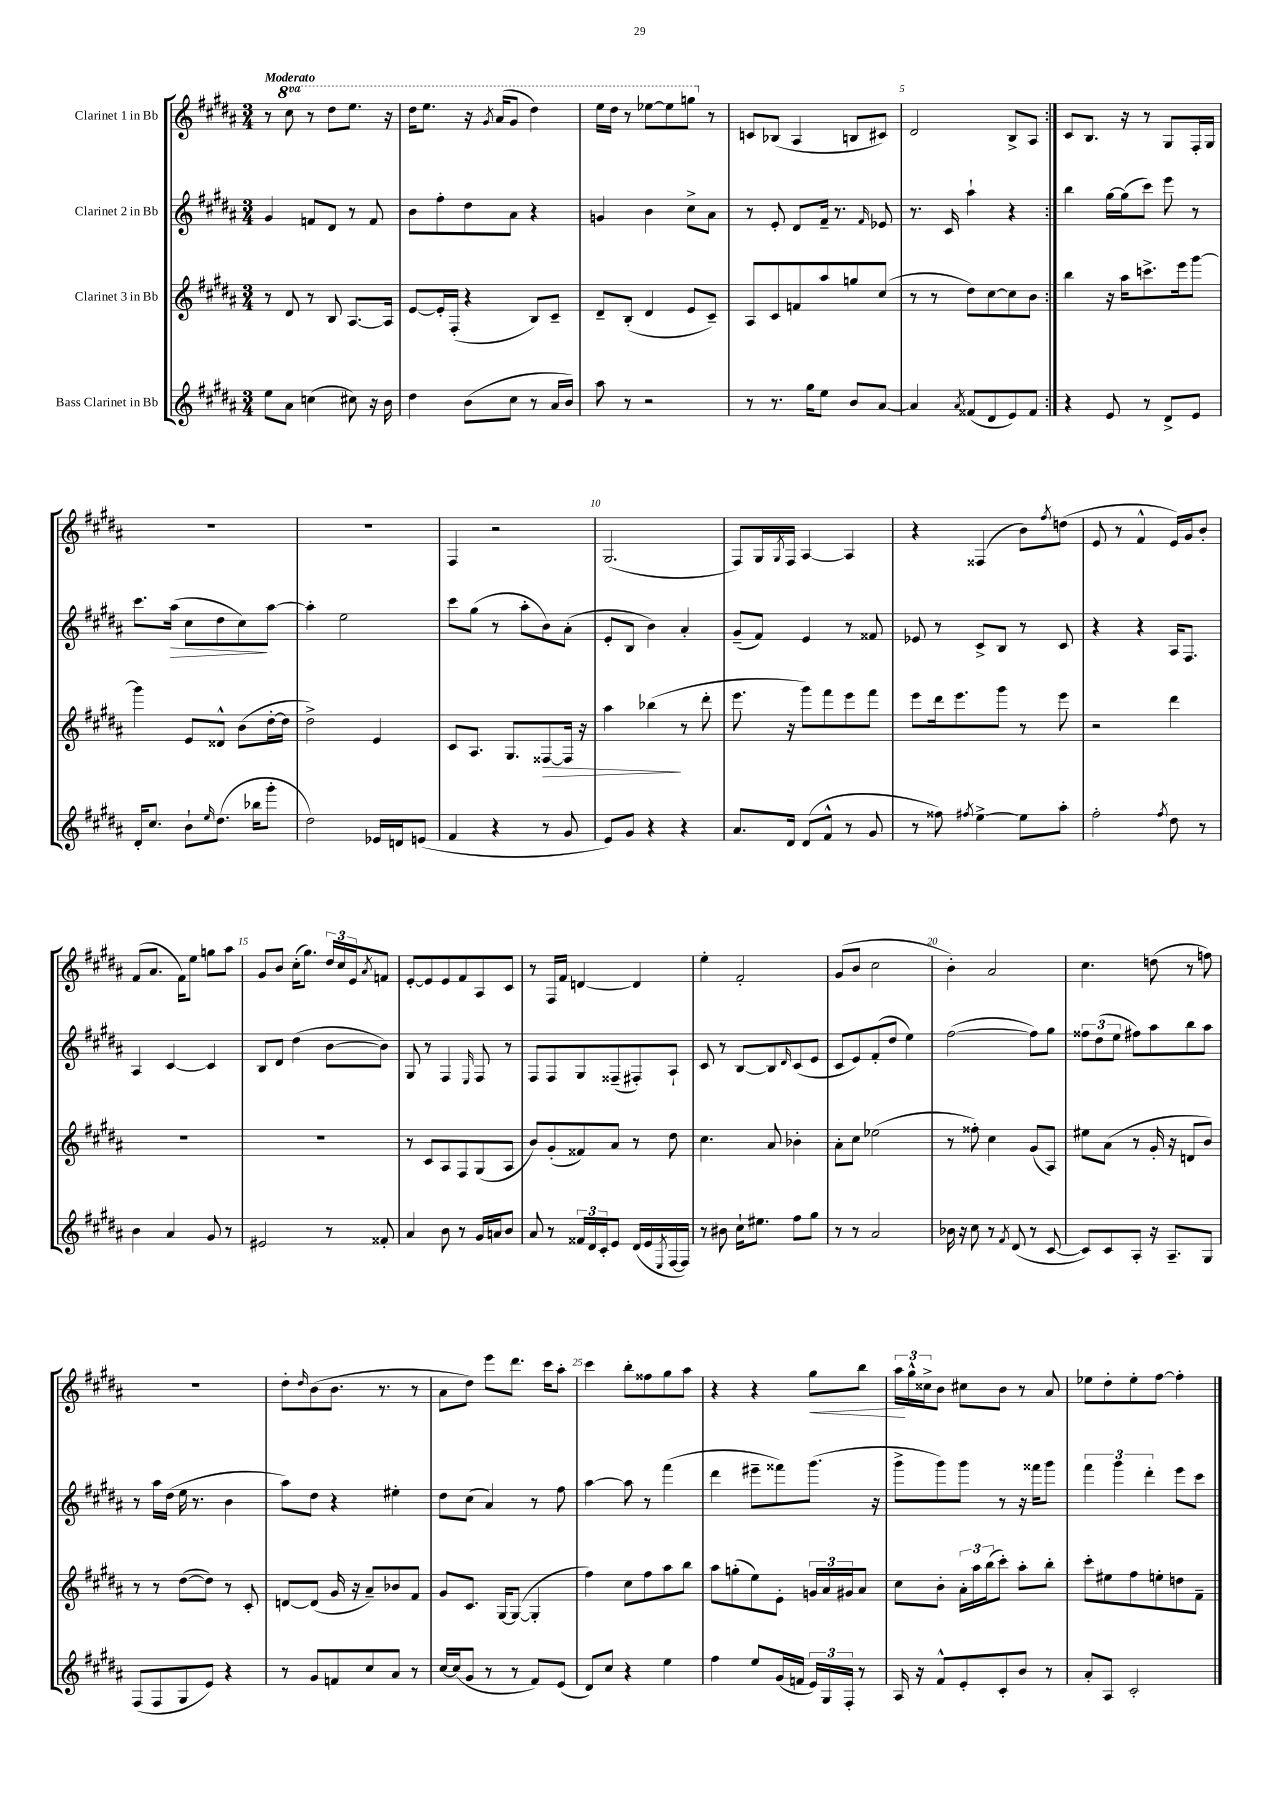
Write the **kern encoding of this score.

**kern	**kern	**kern	**kern
*staff4	*staff3	*staff2	*staff1
*clefG2	*clefG2	*clefG2	*clefG2
*k[f#c#g#d#a#]	*k[f#c#g#d#a#]	*k[f#c#g#d#a#]	*k[f#c#g#d#a#]
*M3/4	*M3/4	*M3/4	*M3/4
8ee	8r	4g#	8r
8a#	8d#	.	8ccc#
(4cc	8r	8f	8r
.	8B	8d#	8ddd#
8cc#)	[8.A#	8r	8.eee
16r	.	8f	.
16b	16A#]	.	16r
=	=	=	=
4dd#	[8e	8b	16ddd#
.	.	.	8.eee
.	16e']	8ff#'	.
.	(16F#'	.	.
(8b	4r	8dd#	16r
.	.	.	8qgg#
.	.	.	(16aa#
8cc#	.	8a#	8gg#
8r	8B)	4r	4ddd#)
16a#	8c#~	.	.
16b)	.	.	.
=	=	=	=
8aa#	8d#~	4g	16eee
.	.	.	16ddd#
8r	(8B'	.	8r
2r	4d#	4b	[8eee-
.	.	.	8eee-]
.	8e	8cc#^	8ggg
.	8c#~)	8a#	8r
=	=	=	=
8r	8A#	8r	8c
8.r	8c#	8e'	(8B-
.	8f	8d#	4A#
16gg#	.	.	.
8ee	8aa#	16f#~	.
.	.	8.r	.
8b	8gg	.	8B
.	.	16qqf#	.
[8a#	(8cc#	8e-	8c#)
=	=	=	=
4a#]	8r	8.r	2d#
.	8r	.	.
.	.	16c#	.
8qa#	.	.	.
(8f##	8dd#)	4aa#`	.
8d#	[8cc#	.	.
8e)	8cc#]	4r	8B^
8f##	8b	.	8A#
=:|!	=:|!	=:|!	=:|!
4r	4bb	4bb	8c#
.	.	.	8.B
8e	16r	[16gg#	.
.	16aa#	(16gg#]	16r
8r	8.ccc^	8ccc#)	8r
8d#^	.	8eee	8G#
.	16eee	.	.
8e	[8ggg#	8r	16F#'
.	.	.	16G#
=	=	=	=
16d#'	4ggg#]	8.ccc#	2.r
8.cc#	.	.	.
.	.	(16aa#	.
8b`	8e	8cc#	.
16qqee	.	.	.
(8.dd#	8d##^^	8dd#	.
.	(8b	8cc#)	.
16bb-	.	.	.
8ggg#'	[16dd#'	[8aa#	.
.	16dd#]	.	.
=	=	=	=
2dd#)	2dd#^)	4aa#']	2.r
.	.	2ee	.
16e-	4e	.	.
16d	.	.	.
(8e	.	.	.
=	=	=	=
4f#	8c#	8ccc#	4F#
.	8.A#	(8gg#	.
4r	.	8r	2r
.	8.G#	.	.
.	.	8aa#'	.
8r	[8F##	8b)	.
8g#	16F##]	(8a#'	.
.	16r	.	.
=	=	=	=
8e)	4aa#	8e'	(2.G#
8g#	.	8B	.
4r	(4bb-	4b)	.
4r	8r	4a#'	.
.	8ddd#'	.	.
=	=	=	=
8.a#	8.eee	(8g#~	8F#)
.	.	8f#)	16G#
.	.	.	8qG#
16d#	16r	.	16F#
(8d#	8ggg#)	4e	[4A#
8f#^^	8fff#	.	.
8r	8eee	8r	4A#]
8g#	8fff#	8f##	.
=	=	=	=
8r	8eee	8e-	4r
8ff##)	16ddd#	8r	.
.	8.eee	.	.
8qff#	.	.	.
[4ee^	.	8c#^	(4F##
.	8ggg#	8B	.
8ee]	8r	8r	8b)
.	.	.	8qff#
8aa#'	8eee	8c#	(8dd
=	=	=	=
2ff#'	2r	4r	8e
.	.	.	8r
.	.	4r	4f#^^
8qff#	.	.	.
8dd#	4ddd#	16A#	16e)
.	.	8.F#	16g#
8r	.	.	8b'
=	=	=	=
4b	2.r	4A#	(8f#
.	.	.	8.a#
4a#	.	[4c#	.
.	.	.	16f#)
.	.	.	8ee
8g#	.	4c#]	8gg
8r	.	.	8aa#
=	=	=	=
2e#	2.r	8B	8g#
.	.	8d#	8b
.	.	(4dd#	(16cc#'
.	.	.	8.gg#)
8r	.	[8b	24dd#
.	.	.	24cc#
.	.	.	24e
.	.	.	8qa#
8f##'	.	8b])	8f
=	=	=	=
4a#	8r	8G#	[8e'
.	8c#	8r	8e]
8b	8A#	4F#	8e
8r	8F#	.	8f#
.	.	16qqE	.
16g#	(8G#	8F#	8A#
16a	.	.	.
8b	8A#	8r	8c#
=	=	=	=
8a#	8b)	8F#	8r
8r	(8g#'	8F#	16F#
.	.	.	16f#
24f##	8f##)	8G#	[4d
24d#	.	.	.
24c#'	.	.	.
8e	8a#	(8F##~	.
(16d#	8r	8F#')	4d]
16e	.	.	.
8qE	.	.	.
[16F#	8dd#	8A#`	.
16F#])	.	.	.
=	=	=	=
8r	4.cc#	8c#	4ee'
8b#	.	8r	.
16cc#`	.	[8B	2f#'
8.ee#	.	.	.
.	8a#	8B]	.
.	.	16qqd#	.
8ff#	4b-'	(8c#	.
8gg#	.	8e	.
=	=	=	=
8r	8a#'	8c#	(8g#
8r	8cc#	8e)	8b
2a#	(2ee-	(8f#'	2cc#
.	.	8dd#	.
.	.	4ee)	.
=	=	=	=
16b-	8r	([2ff#	4b')
16r	.	.	.
8cc#	8ff##')	.	.
8r	4cc#	.	2a#
8qf#	.	.	.
(8d#	.	.	.
8r	(8g#	8ff#])	.
[8c#	8A#)	8gg#	.
=	=	=	=
8c#])	8ee#	12ff##	4.cc#
.	.	(12dd#	.
8c#	(8a#	.	.
.	.	12ee	.
8A#'	8r	8ff#)	.
16r	16g#'	8aa#	(8dd
8.A#~	16r	.	.
.	8d	8bb	8r
8G#	8b)	8aa#	8ff)
=	=	=	=
(8F#	8r	8r	2.r
8F#	8r	16aa#	.
.	.	(16dd#	.
8G#	([8dd#	16ee	.
.	.	8.r	.
8e)	8dd#])	.	.
4r	8r	4b	.
.	8c#'	.	.
=	=	=	=
8r	[8d	8aa#)	8dd#'
.	.	.	16qqdd#
8g#	(8d]	8dd#	(8b
8f	16g#	4r	8.b
.	16r	.	.
8cc#	8a#~)	.	.
.	.	.	8.r
8a#	8b-	4ee#'	.
8r	8f#	.	8r
=	=	=	=
[16cc#	8g#	8dd#	8a#
(16cc#]	.	.	.
8g#	8.c#	(8cc#	8dd#)
8r	.	4a#)	8eee
.	[16G#	.	.
8r	(8G#_	.	8.ddd#
8f#)	4G#']	8r	.
.	.	.	16ccc#
(8e	.	8ff#	8aa#'
=	=	=	=
8d#)	4ff#)	[4aa#	4ccc#
8cc#	.	.	.
4r	8cc#	8aa#]	8bb'
.	8ff#	8r	8ff##
4ee	8aa#	(4fff#	8gg#
.	8bb	.	8aa#
=	=	=	=
4ff#	8aa#	4ddd#	4r
.	(8gg'	.	.
8ee	8ee)	8eee#~	4r
(16g#	8e'	8fff##)	.
16f	.	.	.
24e)	24g	(8.ggg#	8gg#
24G#	24a#	.	.
24F#'	24g#	.	.
8r	8a#	.	8bb
.	.	16r	.
=	=	=	=
16A#	8cc#	8ggg#^	24aa#
.	.	.	24gg#^^
16r	.	.	.
.	.	.	24cc##^
8f#^^	8b'	8ggg#)	8b
8e'	24a#'	8ggg#	8cc#
.	24aa#	.	.
.	(24bb	.	.
8c#'	8ccc#')	8r	8b
8b	8aa#'	16r	8r
.	.	16fff##	.
8r	8bb'	8ggg#	8a#
=	=	=	=
8a#'	8ccc#'	6fff#	8ee-
8A#	8ee#	.	8dd#'
.	.	6ggg#	.
2c#'	8ff#	.	8ee-'
.	.	6ddd#'	.
.	8ee'	.	[8ff#
.	8dd	8eee	4ff#']
.	8f#~	8ccc#	.
==	==	==	==
*-	*-	*-	*-
